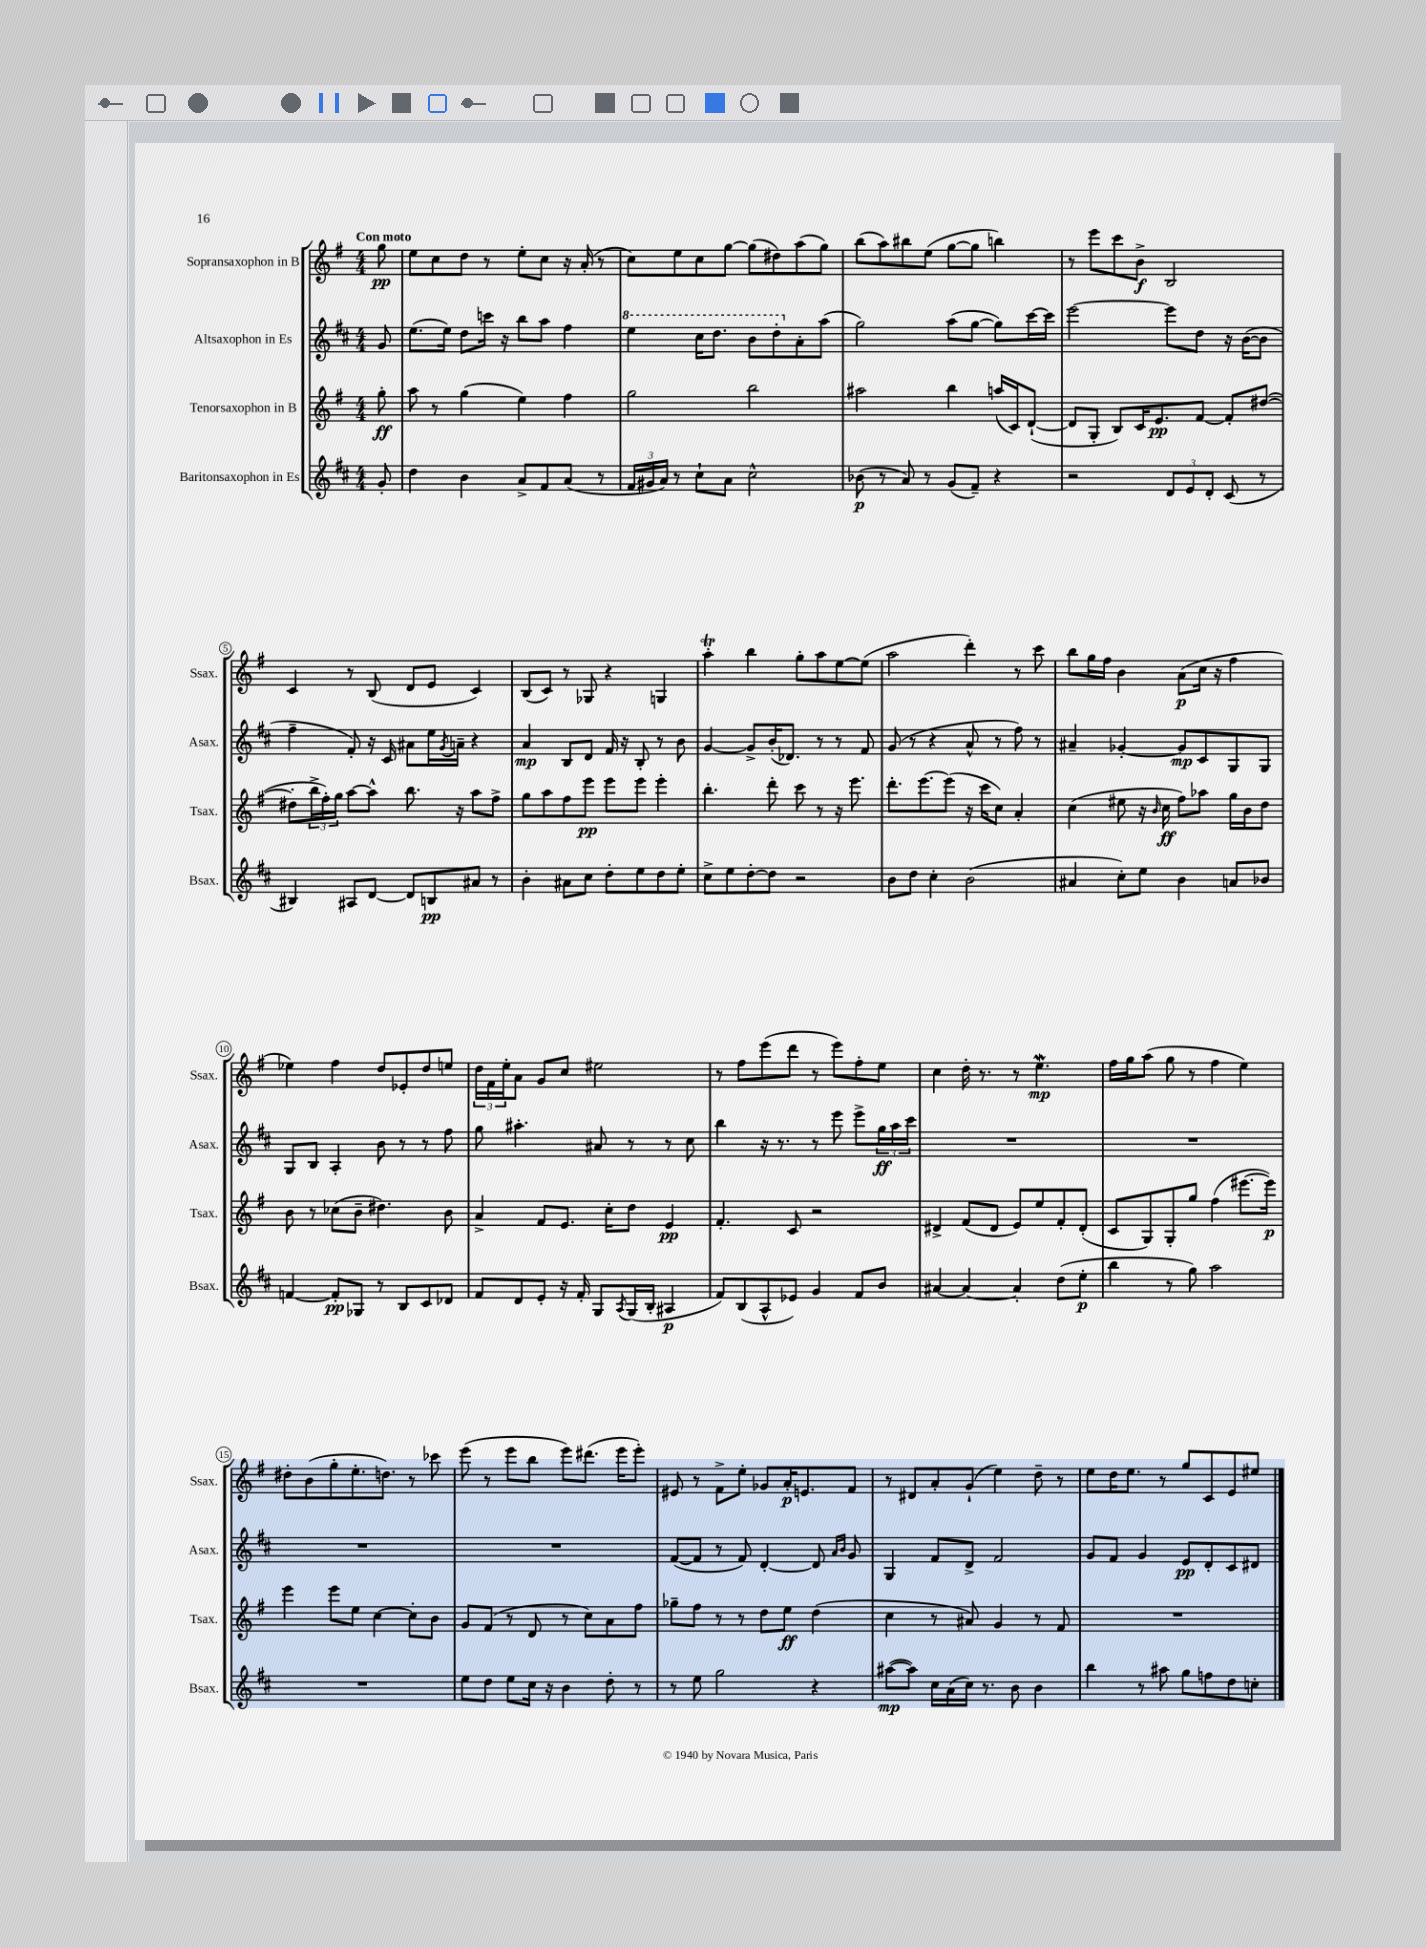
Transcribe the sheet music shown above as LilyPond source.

<<
\new StaffGroup <<
\new Staff = "s0" \with { instrumentName = "Sopransaxophon in B" shortInstrumentName = "Ssax." } {
    \clef treble \key g \major \numericTimeSignature \time 4/4 \partial 8 \tempo "Con moto"
    g''8\pp |
    e''8 c''8 d''8 r8 e''8-. c''8 r16 a'16-.( r8 |
    c''8) e''8 c''8 g''8~ g''8( dis''8) a''8( g''8) |
    b''8( a''8) bis''8 e''8( g''8~ g''8 b''4) |
    r8 e'''8 c'''8 b'8->\f b2 |
    c'4 r8 b8( d'8 e'8 c'4) |
    b8( c'8) r8 ges8 r4 g4 |
    a''4-.\trill b''4 g''8-. a''8 e''8~ e''8( |
    a''2 d'''4-.) r8 c'''8 |
    b''8 g''16 fis''16 b'4 a'8\p( c''16 r16 fis''4 |
    ees''4) fis''4 d''8 ees'8-. d''8 e''8 |
    \tuplet 3/2 { d''16 fis'16 e''16-. } a'8 g'8 c''8 eis''2 |
    r8 fis''8 e'''8( d'''8 r8 e'''8) fis''8-. e''8 |
    c''4 d''16-. r8. r8 e''4.\mordent\mp |
    fis''16 g''16 a''8( g''8 r8 fis''4 e''4) |
    dis''8-. b'8( g''8-. e''8.-. d''8.) r8 ces'''8 |
    e'''8( r8 e'''8 b''8 e'''8) dis'''8.( e'''16 e'''8-.) |
    eis'8 r8 fis'8-> e''8-. ges'8 a'16-.\p e'8. fis'8 |
    r8 dis'8 a'8-. g'8-!( e''4) d''8-- r8 |
    e''8 d''16 e''8. r8 g''8 c'8 e'8 eis''8 \bar "|." |
}
\new Staff = "s1" \with { instrumentName = "Altsaxophon in Es" shortInstrumentName = "Asax." } {
    \clef treble \key d \major \numericTimeSignature \time 4/4 \partial 8
    g'8 |
    e''8.( e''16) d''8 c'''16 r16 b''8 a''8 fis''4 |
    \ottava #1 e'''4 cis'''16 d'''8. b''8 d'''8-. \ottava #0 a'8-. a''8( |
    g''2) a''8( g''8~ g''8) cis'''16~ cis'''16 |
    e'''2~ e'''8 d''8 r16 b'16~( b'8 |
    fis''4-- fis'8-.) r16 cis'16 ais'8 e''16 \acciaccatura { g'8 } a'16-- r4 |
    a'4\mp b8 d'8 fis'16 r16 b8-. r8 b'8 |
    g'4~ g'8-> b'16-.( des'8.) r8 r8 fis'8 |
    g'8( r8 r4 a'8-^ r8 fis''8) r8 |
    ais'4-- ges'4~-. ges'8\mp cis'8 g8 g8 |
    g8 b8 a4-. b'8 r8 r8 fis''8 |
    g''8 ais''4.-. ais'8 r8 r8 cis''8 |
    b''4 r16 r8. r8 e'''8 e'''8-> \tuplet 3/2 { g''16\ff a''16 cis'''16 } |
    R1 |
    R1 |
    R1 |
    R1 |
    fis'8~( fis'8 r8 fis'8) d'4~-. d'8 \grace { a'16 b'16 } g'8 |
    g4 fis'8 d'8-> fis'2 |
    g'8 fis'8 g'4 e'8\pp d'8-. cis'8 dis'8 \bar "|." |
}
\new Staff = "s2" \with { instrumentName = "Tenorsaxophon in B" shortInstrumentName = "Tsax." } {
    \clef treble \key g \major \numericTimeSignature \time 4/4 \partial 8
    g''8-.\ff |
    a''8 r8 g''4( e''4) fis''4 |
    g''2 b''2 |
    ais''2 b''4 a''16( c'16) d'8~-!( |
    d'8 g8-. b8) c'16 e'8.\pp fis'8~ fis'8-. dis''8~( |
    dis''8-. \tuplet 3/2 { b''16-> fis''16-.) g''16 } a''8~ a''8-^ b''8. r16 a''8 fis''8-> |
    g''8 a''8 fis''8 e'''8\pp e'''8 e'''8 e'''4-. |
    b''4.-. d'''8-. c'''8 r8 r16 e'''8. |
    d'''8.-. e'''8.~ e'''8( r16 c'''16 c''8) a'4-. |
    c''4( eis''8 r16 \grace { b'16 } c''16\ff fis''8) aes''8 g''16 b'16 d''8 |
    b'8 r8 ces''8( b'8-- dis''4.) b'8 |
    a'4-> fis'8 e'8. c''16-. d''8 e'4\pp |
    fis'4.-. c'8 r2 |
    dis'4-> fis'8( dis'8 e'8) e''8 fis'8-. dis'8-.( |
    c'8 g8) g8-. g''8 fis''4( eis'''8.~ eis'''16\p) |
    e'''4 e'''8 e''8 c''4~ c''8-. b'8 |
    g'8 fis'8( r8 d'8 r8 c''8) a'8 fis''8 |
    ges''8-- fis''8 r8 r8 d''8 e''8\ff d''4( |
    c''4 r8 ais'8) g'4 r8 fis'8 |
    R1 \bar "|." |
}
\new Staff = "s3" \with { instrumentName = "Baritonsaxophon in Es" shortInstrumentName = "Bsax." } {
    \clef treble \key d \major \numericTimeSignature \time 4/4 \partial 8
    g'8-. |
    d''4 b'4 a'8-> fis'8 a'8( r8 |
    \tuplet 3/2 { fis'16 gis'16 a'16) } r8 cis''8-! a'8 cis''2-^ |
    bes'8\p( r8 a'8) r8 g'8( fis'8--) r4 |
    r2 \tuplet 3/2 { d'8 e'8 d'8-. } cis'8( r8 |
    bis4) ais8 d'8~ d'8 b8\pp ais'8 r8 |
    b'4-. ais'8 cis''8 d''8-. e''8 d''8 e''8-. |
    cis''8-> e''8 d''8~-. d''8 r2 |
    b'8 d''8 cis''4-. b'2( |
    ais'4 cis''8-.) e''8 b'4 a'8 bes'8 |
    f'4~ f'8-.\pp ges8 r8 b8 cis'8 des'8 |
    fis'8 d'8 e'8-. r16 fis'16-. g8 \acciaccatura { a8 } g16( b16-. ais4\p |
    fis'8) b8( a8-^ ees'8) g'4 fis'8 b'8 |
    ais'4~ ais'4~ ais'4-. d''8( e''8-.\p |
    b''4 r8 g''8) a''2 |
    R1 |
    e''8 d''8 e''8 cis''16 r16 b'4 d''8-. r8 |
    r8 e''8 g''2 r4 |
    ais''8~\mp( ais''8) cis''16 a'16( cis''16) r8. b'8 b'4 |
    b''4 r8 ais''8 g''8 f''8 d''8 c''8-. \bar "|." |
}
>>
>>
\layout { \context { \Score \override BarNumber.stencil = #(make-stencil-circler 0.1 0.3 ly:text-interface::print) } }
